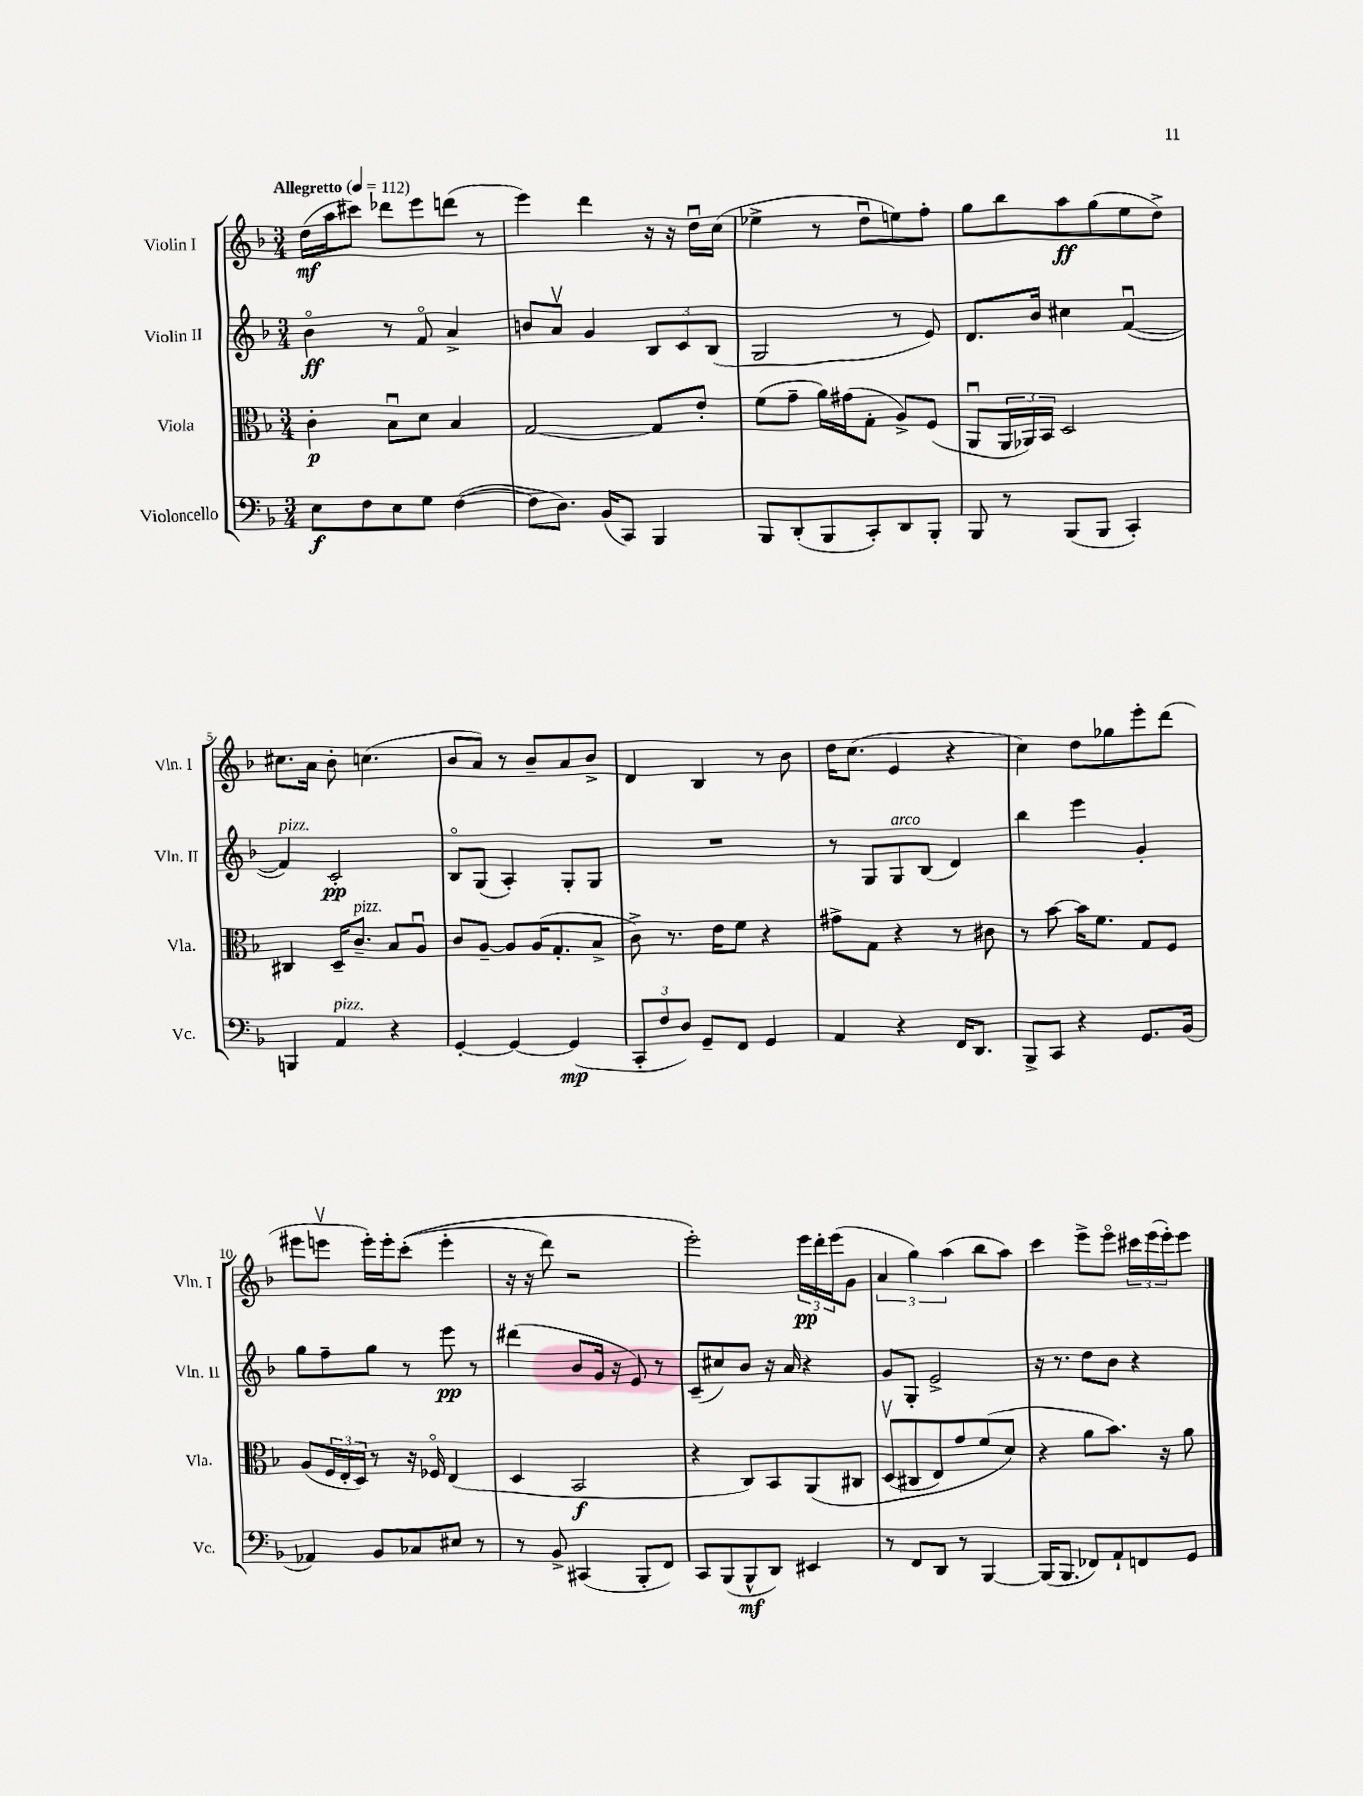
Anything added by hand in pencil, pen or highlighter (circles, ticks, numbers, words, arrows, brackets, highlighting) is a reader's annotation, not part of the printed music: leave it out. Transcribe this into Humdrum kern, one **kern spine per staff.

**kern	**kern	**kern	**kern
*staff4	*staff3	*staff2	*staff1
*clefF4	*clefC3	*clefG2	*clefG2
*k[b-]	*k[b-]	*k[b-]	*k[b-]
*M3/4	*M3/4	*M3/4	*M3/4
*MM112	*MM112	*MM112	*MM112
8E	4c'	4b-o	(16dd
.	.	.	16aa
8F	.	.	8ccc#)
8E	8B-u	8r	8ddd-
8G	8d	8fo	8eee
([4F	4B-	4a^	(8ddd
.	.	.	8r
=	=	=	=
8F]	[2G	8b	4eee)
8.D)	.	8av	.
.	.	4g	4ddd
(16BB-	.	.	.
8CC)	.	.	.
4BBB-	8G]	12B-	16r
.	.	.	16r
.	.	12c	.
.	8e'	.	16ddu
.	.	(12B-	.
.	.	.	(16cc
=	=	=	=
8BBB-	(8f	2G	4ee-^
(8DD'	8g~	.	.
8BBB-	16a)	.	8r
.	(16g#	.	.
8CC')	8G'	.	8ddu
8DD	8A^)	8r	8ee)
8BBB-'	(8F	8e)	8ff'
=	=	=	=
8BBB-	8AAu	8.d	8gg
8r	24AA	.	8bb-
.	24AA-)	.	.
.	.	16b-	.
.	24BB-	.	.
(8BBB-	2D	4cc#	8aa
8BBB-	.	.	(8gg
4CC')	.	([4fu	8ee
.	.	.	8dd^)
=	=	=	=
4BBB	4C#	4f])	8.cc#
.	.	.	16a
4AA	16D~	2c'	8b-'
.	8.c~	.	.
.	.	.	(4.cc
4r	8B-	.	.
.	8Au	.	.
=	=	=	=
[4GG'	8c	8B-o	8b-
.	[8A~	(8G	8a)
4GG_	8A]	4A')	8r
.	(16A	.	8b-~
.	8.G'	.	.
(4GG]	.	8G'	8a
.	8B-^	8G	8b-^
=	=	=	=
12CC'	8c^)	2.r	4d
12F	.	.	.
.	8.r	.	.
12D)	.	.	.
8GG~	.	.	4B-
.	16e	.	.
8FF	8f	.	.
4GG	4r	.	8r
.	.	.	8b-
=	=	=	=
4AA	8g#^	8r	16dd
.	.	.	(8.cc
.	8G	8G	.
4r	4r	8G	4e
.	.	(8B-	.
16FF	8r	4d)	4r
8.DD	.	.	.
.	8c#	.	.
=	=	=	=
8BBB-^	8r	4bb-	4cc)
8CC	[8b-	.	.
4r	16b-]	4eee	8dd
.	8.f	.	.
.	.	.	8gg-
8.GG	8G	4g'	8eee'
.	8F	.	(8ddd
(16BB-	.	.	.
=	=	=	=
4AA-)	(8A	8gg	8eee#
.	24F	8ff~	8eeev
.	24E'	.	.
.	24D)	.	.
8BB-	8r	8gg	16eee')
.	.	.	16eee'
8C-	16r	8r	&((8ccc'
.	16F-o	.	.
8E#	(4E	8eee	4eee'
8r	.	8r	.
=	=	=	=
8r	4D	(4ddd#	16r
.	.	.	16r
8BB-^	.	.	8ddd)
(4CC#	2BB-	8b-	2r
.	.	16g	.
.	.	16r	.
8BBB-'	.	8e)	.
8FF)	.	8r	.
=	=	=	=
8CC	4r	(8c~	2eee'&)
(8BBB-	.	8cc#)	.
8BBB-^^	8C)	8b-	.
8DD)	8BB-	16r	.
.	.	16a	.
4EE#	&(8AA	4r	24eee
.	.	.	24ddd'
.	.	.	(24eee
.	8C#	.	8g
=	=	=	=
8r	(8Dv	8g	6a
8FF	8C#	8G'	.
.	.	.	6gg)
8DD	8E)	2e^	.
.	.	.	(6aa
8r	8g	.	.
[4BBB-	(8f	.	8bb-
.	8d&)	.	8aa)
=	=	=	=
(16BBB-]	4r	16r	4ccc
8.BBB-	.	8.r	.
8FF-)	8a	8dd	8eee^
8AA`	8.b-)	8b-	8eeeo
8FF	.	4r	24ccc#
.	.	.	(24eee
.	16r	.	.
.	.	.	24eee')
8GG	8a	.	8eee
==	==	==	==
*-	*-	*-	*-
